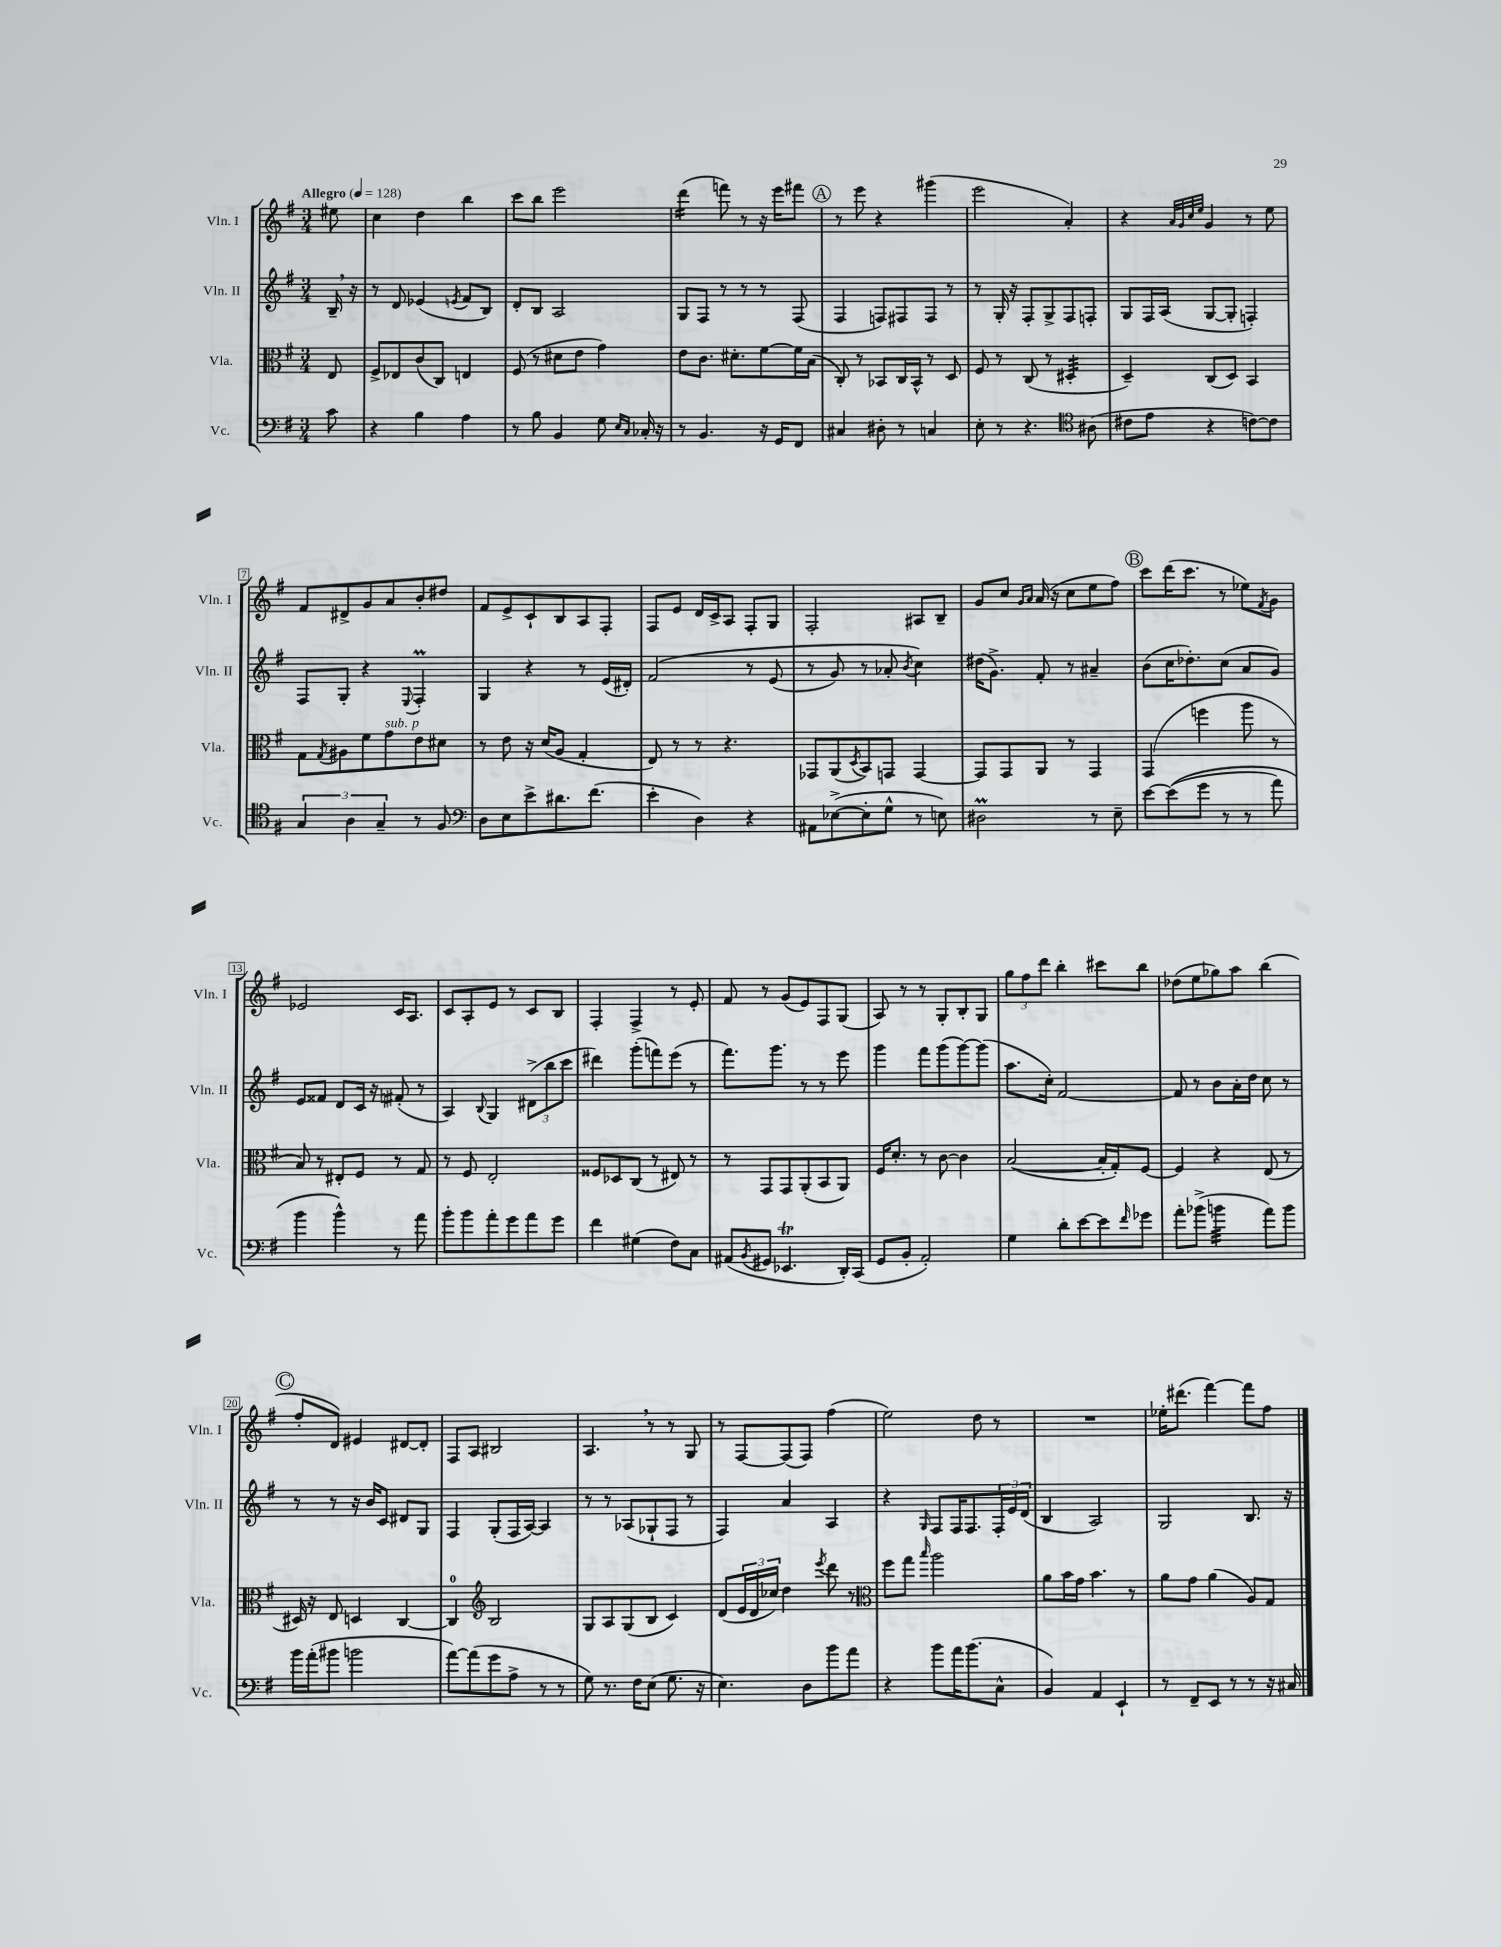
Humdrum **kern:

**kern	**kern	**kern	**kern
*staff4	*staff3	*staff2	*staff1
*clefF4	*clefC3	*clefG2	*clefG2
*k[f#]	*k[f#]	*k[f#]	*k[f#]
*M3/4	*M3/4	*M3/4	*M3/4
*MM128	*MM128	*MM128	*MM128
8c\	8E/	16B~/	8ee#\
.	.	16r	.
=	=	=	=
4r	8F#^/L	8r	4cc\
.	8E-/	8d/	.
4B\	(8c/	(4e-/	4dd\
.	8C/J)	.	.
.	.	8qe/	.
4A\	4E/	8f#/L	4bb\
.	.	8B/J)	.
=	=	=	=
8r	(8F#/	8d'/L	8ccc\L
8B\	8r	8B/J	8bb\J
4BB/	8d#\L	2A/	2eee\
.	8e\J	.	.
8G\	4g\)	.	.
16qqE/LL	.	.	.
16qqC/JJ	.	.	.
16C-'/	.	.	.
16r	.	.	.
=	=	=	=
8r	8e\L	8G/L	(4ddd\
4.BB/	8.c\J	8F#/J	.
.	.	8r	8fff\)
.	8.d#'\L	.	.
.	.	8r	8r
16r	[8f#\	8r	16r
16GG/LK	.	.	16eee\LK
8FF#/J	16f#\]L	(8F#/	8fff#\J
.	(16B\JJ	.	.
=	=	=	=
4C#/	8C'/)	4F#/	8r
.	8r	.	8eee\
8D#'\	8BB-/L	8F/L)	4r
8r	16C/L	8F#/	.
.	16BB-^^/JJ	.	.
4C/	8r	8F#/J	(4ggg#\
.	8D/	8r	.
=	=	=	=
8E'\	8F#/	8r	2eee\
8r	8r	16G'/	.
.	.	16r	.
4.r	(8C/	8F#'/L	.
.	8r	8G^/	.
.	4D#'/	8F#/	4a'/)
*clefC4	*	*	*
(8A#\	.	8F'/J	.
=	=	=	=
8c#\L	4D~/)	8G/L	4r
8e\J	.	16F#/L	.
.	.	(16A/JJ	.
.	.	.	32qqa/LLL
.	.	.	32qqg/
.	.	.	32qqcc/
.	.	.	32qqee/JJJ
4r	(8C/L	[8G/L	4g/
.	8D/J)	8G'/]J	.
[8c\L)	4BB/	4F'/)	8r
8c\]J	.	.	8ee\
=	=	=	=
6G/	8G\L	8F#/L	8f#/L
.	8qG/	.	.
.	8A#\	8G'/J	8d#^/
6A\	.	.	.
.	8f#\	4r	8g/
6G~/	.	.	.
.	8g\	.	8a/
.	.	8qqE/	.
8r	8e\	4F#'/	8b'/
8F#/	8d#\J	.	8dd#/J
=	=	=	=
*clefF4	*	*	*
8D\L	8r	4G/	8f#/L
8E\	8e\	.	8e^/
8e^\	16r	4r	8c`/
.	(16d/LK	.	.
8.d#\	8A/J	.	8B/
.	4G'/	8r	8A/
(8.f#\J	.	.	.
.	.	(16e/LL	8F#'/J
.	.	16d#'/JJ)	.
=	=	=	=
4e'\	8E/)	&(2f#/	8F#/L
.	8r	.	8e/J
4D\)	8r	.	16d/LL
.	.	.	16c^/J
.	4.r	.	8A/J
4r	.	8r	8F#'/L
.	.	(8e/	8G/J
=	=	=	=
8AA#\L	8GG-/L	8r	2F#'/
([8E-^\	(8AA/	8g/)	.
.	8qD/	.	.
8E-'\]	8BB/)	8r	.
8G^^\J	8GG/J	8a-'/	.
.	.	8qb/	.
8r	[4GG/	4cc\&)	8A#/L
8E\)	.	.	8B~/J
=	=	=	=
2D#\	8GG/]L	(16dd#\LK	8g/L
.	.	8.g^\J)	.
.	8GG/	.	8cc/J
.	.	.	16qqg/LL
.	.	.	16qqa/JJ
.	8AA/J	8f#'/	(16a/
.	.	.	16r
.	8r	8r	8cc\L
8r	4GG/	4a#~/	8ee\
8E~\	.	.	8ff#\J)
=	=	=	=
[8e\L	(4GG/	(8b\L	8ccc\L
&((8e\]	.	16cc\K	(16ddd\K
.	.	8.dd-'\)	8.ccc\J
8g\J	4ff\	.	.
8r	.	(8cc\J	8r
8r	8aa\	8a/L	8ee-\L)
.	.	.	8qf#/
8a\)	8r	8g/J)	8g\J
=	=	=	=
4b\	8B/)	8e/L	2e-/
.	8r	8f##/J	.
4b^^\&)	8E#'/L	8d/L	.
.	8F#/J	16c/Jk	.
.	.	16r	.
8r	8r	(8f#'/	16c/LK
.	.	.	8.A/J
8a\	8G/	8r	.
=	=	=	=
8b'\L	8r	4A/)	8c/L
8b\	8F#/	.	8A'/
.	.	8qqB/	.
8a'\	2E'/	4G/	8e/J
8g\	.	.	8r
8a\	.	(12d#^\L	8c/L
.	.	12bb\	.
8g\J	.	.	8B/J
.	.	12ccc\J	.
=	=	=	=
4f#\	8F##/L	4ddd#\)	4F#'/
.	8D-/	.	.
(4G#\	(8C/J	(8ggg'\L	4F#^/
.	8r	8fff\)	.
8F#\L)	8E#/)	(8eee\J	8r
8C\J	8r	8r	8e'/
=	=	=	=
(8AA#/L	8r	8.fff#\L)	8f#/
8qBB/	.	.	.
8GG#/J	8GG/L	.	8r
.	.	8.ggg\J	.
4.EE-/	8GG/	.	(8g/L
.	(8AA'/	8r	8e/)
.	8BB/	8r	8F#/
16DD'/LL)	8AA/J)	8eee\	(8G/J
(16CC/JJ	.	.	.
=	=	=	=
8GG/L	16F#/LK	4ggg\	8A/)
.	8.d'/J	.	.
8BB'/J	.	.	8r
2AA'/)	8r	8fff#\L	8r
.	[8c\	(8ggg\	8G'/L
.	4c\]	[8ggg\)	8B'/
.	.	(8ggg\]J	8G/J
=	=	=	=
4G\	([2B/	8.aa\L	12gg\L
.	.	.	12ff#\
.	.	.	12ddd\J
.	.	16cc'\Jk)	.
8d'\L	.	[2f#/	4bb'\
[8e\	.	.	.
8e\]	16B'/]LL	.	8ccc#\L
.	16G'/J)	.	.
16qqf#/	.	.	.
8g-\J	[8F#/J	.	8bb\J
=	=	=	=
8a'\L	4F#/]	8f#/]	(8dd-\L
(8b-^\J	.	8r	8ee\
4b\	4r	8b\L	8gg-\)
.	.	16a'\L	8aa\J
.	.	16dd\JJ	.
8a\L)	(8E/	8cc\	(4bb\
8b\J	8r	8r	.
=	=	=	=
16b\LL	16D#/)	8r	8ff#'/L
(16a'\J	16r	.	.
8b#\J	8E/	8r	8d/J)
2b\	4D/	16r	4e#/
.	.	16b/LK	.
.	.	8c/J	.
.	[4C/	8d#/L	[8d#/L
.	.	8G/J	8d#'/]J
=	=	=	=
[8a\L)	4C/]	4F#/	8F#/L
(8a\]	.	.	8A/J
*	*clefG2	*	*
8g\	2B/	(8G'/L	2B#/
8A^\J	.	16F#/L	.
.	.	[16A/JJ)	.
8r	.	4A/]	.
8r	.	.	.
=	=	=	=
8G\)	8G/L	8r	4.A/
8.r	8A/	8r	.
.	(8G/	(8A-/L	.
16F#\LK	.	.	.
(8E\J	8B/J	8G-`/	8r
8.G\	4c/)	8F#/J	8r
.	.	8r	8G/
16r	.	.	.
=	=	=	=
4.E\)	(8d/L	4F#/)	8r
.	24e/L	.	[8F#/L
.	24d/	.	.
.	24cc-/JJ)	.	.
.	4dd\	4a/	(8F#/]
8D\L	.	.	8F#/J)
.	8qeee/	.	.
8b\	8ddd\	4A/	(4ff#\
8a\J	8r	.	.
=	=	=	=
*	*clefC3	*	*
4r	8ff#\L	4r	2ee\)
.	8gg\J	.	.
.	16qqbb/	16qqG/	.
8b\L	2aa\	8F#/L	.
16a\K	.	16F#/K	.
(8.b\	.	8.F#/	.
.	.	.	8dd\
8C^^\J	.	24F#'/L	8r
.	.	24e/	.
.	.	(24d/JJ	.
=	=	=	=
4BB/)	8a\L	4B/	2.r
.	16b\L	.	.
.	16g\JJ	.	.
4AA/	4.b\	2A/)	.
4EE`/	.	.	.
.	8r	.	.
=	=	=	=
8r	8a\L	2G/	16ee-'\LK
.	.	.	(8.ddd#\J
8FF#~/L	8g\J	.	.
8EE/J	(4a\	.	[4fff#\)
8r	.	.	.
8r	8A/L)	8.B/	8fff#\]L
16r	8G/J	.	8ff#\J
16C#/	.	16r	.
==	==	==	==
*-	*-	*-	*-
